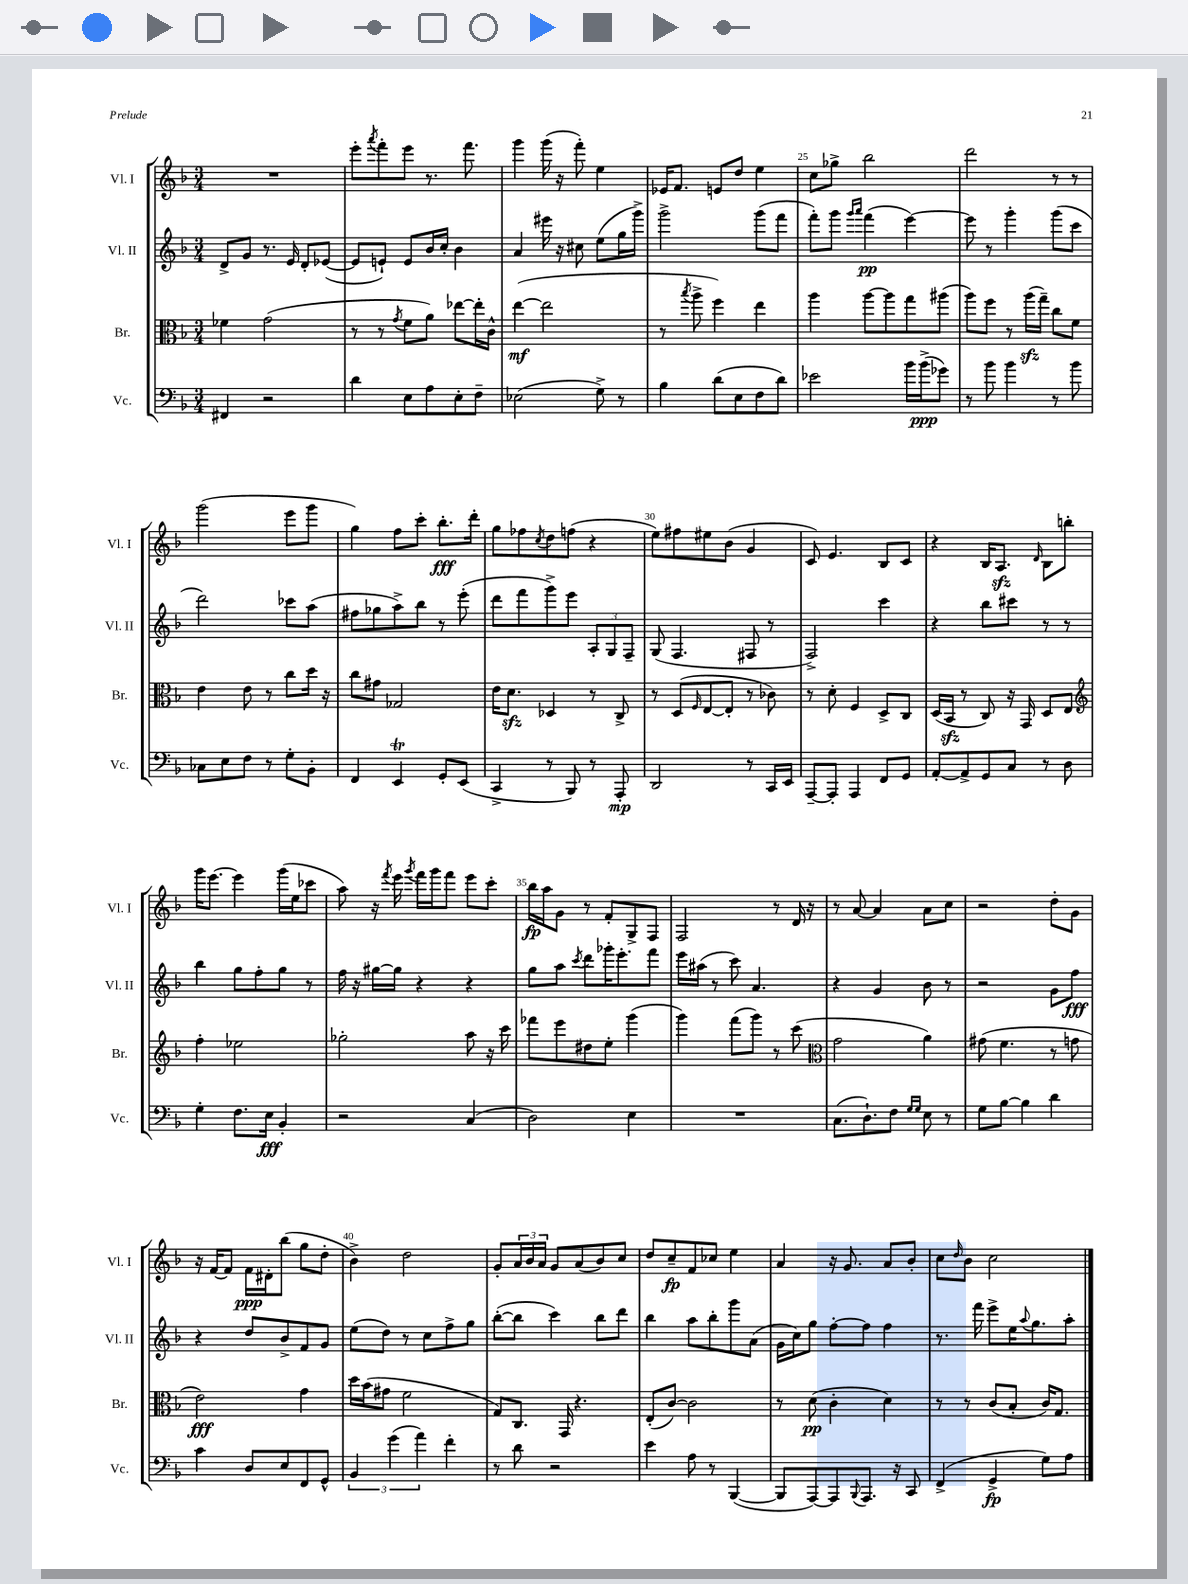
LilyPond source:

<<
\new StaffGroup <<
\new Staff = "s0" \with { instrumentName = "Vl. I" shortInstrumentName = "Vl. I" } {
    \clef treble \key f \major \numericTimeSignature \time 3/4
    R2. |
    e'''8-. \acciaccatura { a'''8 } f'''8-. e'''8 r8. f'''8. |
    g'''4 g'''16( r16 f'''8-.) e''4 |
    ees'16 f'8. e'8 d''8 e''4 |
    c''8 ges''8-> bes''2 |
    d'''2 r8 r8 |
    g'''2( e'''8 g'''8 |
    g''4) f''8 c'''8-. bes''8.-.\fff d'''16-. |
    g''8 fes''8 \acciaccatura { c''8 } d''8 f''8( r4 |
    e''8) fis''8 eis''8 bes'8( g'4 |
    c'8) e'4. bes8 c'8 |
    r4 bes16 a8.\sfz \grace { d'16 } bes8 b''8-. |
    g'''16 e'''8.~ e'''4 g'''16( e''16 ces'''8 |
    a''8) r16 \acciaccatura { f'''8 } e'''16 \acciaccatura { g'''8 } f'''16 g'''16 f'''8 e'''8 c'''8-. |
    bes''16\fp a''16 g'8 r8 f'8-. g8-> f8 |
    f2 r8 d'16 r16 |
    r8 a'8~ a'4 a'8 c''8 |
    r2 d''8-. g'8 |
    r16 f'16~ f'8 f'16\ppp dis'16-. bes''8( g''8 d''8-. |
    bes'4->) d''2 |
    g'8-. \tuplet 3/2 { a'16 bes'16 a'16 } g'8 a'8( bes'8) c''8 |
    d''8 c''8--\fp f'8 ces''8 e''4 |
    a'4 r16 g'8. a'8 bes'8-. |
    c''8 \grace { d''16 } bes'8 c''2 \bar "|." |
}
\new Staff = "s1" \with { instrumentName = "Vl. II" shortInstrumentName = "Vl. II" } {
    \clef treble \key f \major \numericTimeSignature \time 3/4
    d'8-> g'8 r8. e'16 d'8-. ees'8~( |
    ees'8 e'8-!) e'8 bes'16 c''16-. bes'4 |
    a'4 eis'''16 r16 cis''8 e''8( g''16 g'''16->) |
    g'''2-> g'''8( f'''8 |
    f'''8-.) g'''8 \grace { g'''16 a'''16 } f'''4\pp( e'''4~) |
    e'''8 r8 g'''4-. g'''8( c'''8 |
    d'''2) ces'''8 a''8( |
    fis''8 ges''8 a''8->) bes''8 r8 e'''8-.( |
    d'''8 f'''8 g'''8->) e'''8 \tuplet 3/2 { a8-. g8 f8-- } |
    g8( f4. fis8 r8 |
    f2->) c'''4 |
    r4 bes''8 cis'''8 r8 r8 |
    bes''4 g''8 f''8-. g''8 r8 |
    f''16 r16 gis''16~ gis''16 r4 r4 |
    g''8 a''8 \acciaccatura { c'''8 } d'''8 ges'''16-. e'''8.-. f'''8 |
    e'''16 ais''16( r8 c'''8) a'4. |
    r4 g'4 bes'8 r8 |
    r2 g'8 f''8\fff |
    r4 d''8 bes'8-> f'8 g'8 |
    e''8( d''8) r8 c''8 f''8-> g''8 |
    bes''8~-.( bes''8 c'''4) bes''8 d'''8 |
    bes''4 a''8 bes''8-. g'''8 a'8( |
    g'16 c''16) g''8 f''8~-. f''8 f''4 |
    r8. f'''16 e'''8-> e''16 \appoggiatura { a''8 } g''8. a''8-. \bar "|." |
}
\new Staff = "s2" \with { instrumentName = "Br." shortInstrumentName = "Br." } {
    \clef alto \key f \major \numericTimeSignature \time 3/4
    fes'4 g'2( |
    r8 r8 \acciaccatura { g'8 } f'8 a'8) ees''8~ ees''16-. c'16-^ |
    e''4~\mf( e''2 |
    r8 \acciaccatura { bes''8 } a''8-> f''4) e''4 |
    a''4 a''8~ a''8 g''8 ais''8( |
    a''8) f''8 r8 a''16\sfz( g''16--) c''8 f'8 |
    e'4 e'8 r8 c''8 d''16 r16 |
    c''8 gis'8 ges2 |
    e'16 d'8.\sfz des4 r8 c8-> |
    r8 d8( \grace { f16 } e8~ e8-. r8 ces'8) |
    r8 d'8-. f4 d8-> c8 |
    d16( bes,16\sfz r8 c8) r16 g,16 d8 e8 |
    \clef treble f''4-. ees''2 |
    ges''2-. a''8 r16 c'''16 |
    fes'''8 e'''8 dis''8 e''8-. g'''4( |
    g'''4) f'''8( g'''8) r8 c'''8( |
    \clef alto g'2 a'4) |
    gis'8( f'4. r8 g'8 |
    e'2\fff) g'4 |
    d''16 bes'16( gis'8 f'2 |
    g8) c8. g,16 r4. |
    e8-.( c'8~) c'2 |
    r8 d'8\pp( c'4-. d'4) |
    r8 r8 c'8( bes8-. c'16) g8. \bar "|." |
}
\new Staff = "s3" \with { instrumentName = "Vc." shortInstrumentName = "Vc." } {
    \clef bass \key f \major \numericTimeSignature \time 3/4
    fis,4 r2 |
    d'4 e8 a8 e8-. f8-- |
    ees2( g8->) r8 |
    bes4 d'8( e8 f8 d'8) |
    ees'2 bes'16 bes'16->\ppp( ges'8) |
    r8 bes'8 bes'4 r8 bes'8 |
    ces8 e8 f8 r8 g8-. bes,8-. |
    f,4 e,4\trill g,8-. e,8( |
    c,4-> r8 bes,,8) r8 a,,8-.\mp |
    d,2 r8 c,16 e,16 |
    a,,8~-- a,,8-. a,,4 f,8 g,8 |
    a,8~-. a,8-> g,8 c8 r8 d8 |
    g4-. f8. e16\fff bes,4-. |
    r2 c4( |
    d2) e4 |
    R2. |
    c8.( d8.-!) f8 \grace { g16 g16 } e8 r8 |
    g8 bes8~ bes4 d'4 |
    c'4 d8 e8 f,8 g,8-^ |
    \tuplet 3/2 { bes,4 g'4( a'4) } f'4-. |
    r8 d'8 r2 |
    e'4 a8 r8 bes,,4~( |
    bes,,8 a,,8~) a,,8 \appoggiatura { bes,,8 } a,,8. r16 c,8 |
    f,4->( g,4->\fp g8) a8 \bar "|." |
}
>>
>>
\layout { \context { \Score currentBarNumber = #21 \override BarNumber.break-visibility = ##(#f #t #t) barNumberVisibility = #(every-nth-bar-number-visible 5) } }
